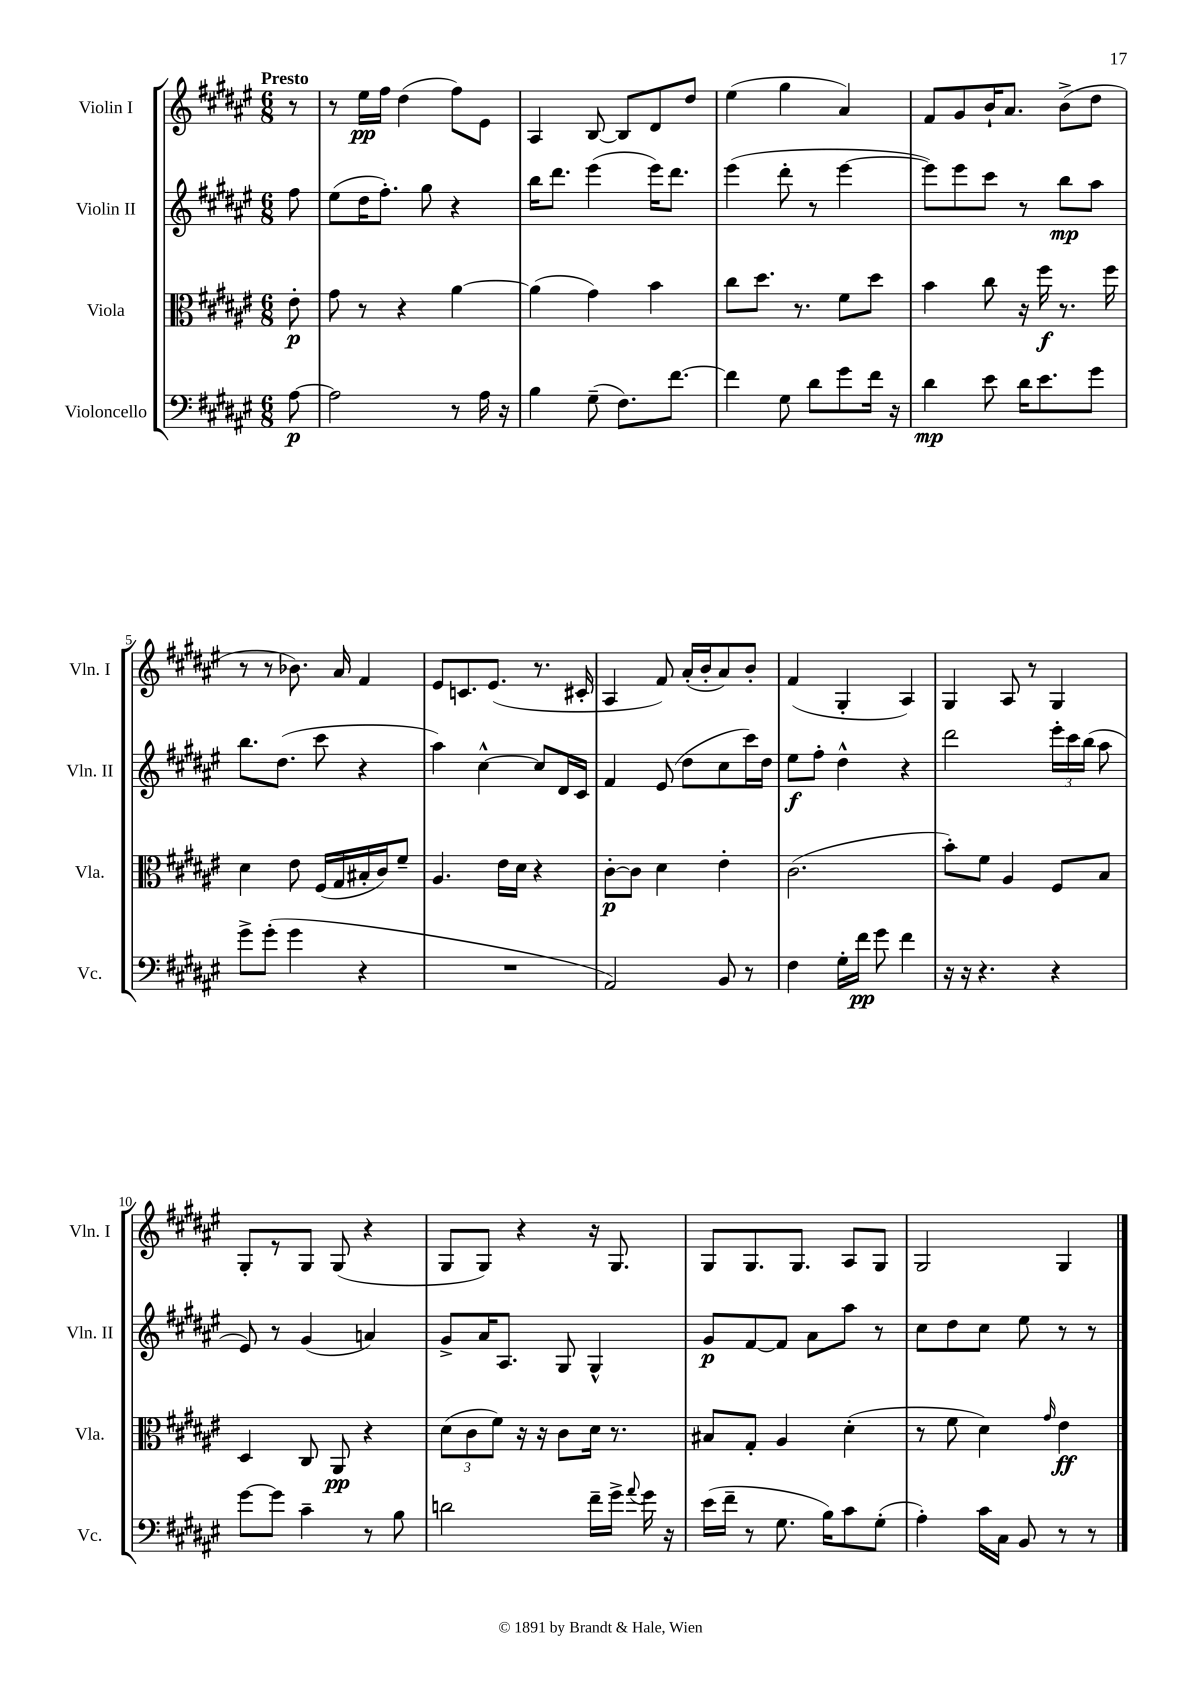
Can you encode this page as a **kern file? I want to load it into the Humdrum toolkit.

**kern	**kern	**kern	**kern
*staff4	*staff3	*staff2	*staff1
*clefF4	*clefC3	*clefG2	*clefG2
*k[f#c#g#d#a#e#]	*k[f#c#g#d#a#e#]	*k[f#c#g#d#a#e#]	*k[f#c#g#d#a#e#]
*M6/8	*M6/8	*M6/8	*M6/8
[8A#	8e#'	8ff#	8r
=	=	=	=
2A#]	8g#	(8ee#	8r
.	8r	16dd#	16ee#
.	.	8.ff#')	16ff#
.	4r	.	(4dd#
.	.	8gg#	.
8r	[4a#	4r	8ff#)
16A#	.	.	8e#
16r	.	.	.
=	=	=	=
4B	(4a#]	16bb	4A#
.	.	8.ddd#	.
(8G#~	4g#)	(4eee#	[8B
8.F#)	.	.	8B]
.	4b	16eee#)	8d#
[8.f#	.	8.ddd#	.
.	.	.	8dd#
=	=	=	=
4f#]	8cc#	(4eee#	(4ee#
.	8.dd#	.	.
8G#	.	8ddd#'	4gg#
.	8.r	.	.
8d#	.	8r	.
8g#	8f#	[4eee#	4a#)
16f#	8dd#	.	.
16r	.	.	.
=	=	=	=
4d#	4b	8eee#])	8f#
.	.	8eee#	8g#
8e#	8cc#	8ccc#	16b`
.	.	.	8.a#
16d#	16r	8r	.
8.e#	16ff#	.	.
.	8.r	8bb	(8b^
8g#	.	8aa#	8dd#
.	16ff#	.	.
=	=	=	=
8g#^	4d#	8.bb	8r
(8g#'	.	.	8r
.	.	(8.dd#	.
4g#	8e#	.	8.b-)
.	(16F#	8ccc#	.
.	16G#	.	16a#
4r	16B#'	4r	4f#
.	16c#)	.	.
.	8f#~	.	.
=	=	=	=
2.r	4.A#	4aa#)	8e#
.	.	.	8.c
.	.	[4cc#^^	.
.	.	.	(8.e#
.	16e#	.	.
.	16d#	.	.
.	4r	8cc#]	8.r
.	.	16d#	.
.	.	16c#	16c#'
=	=	=	=
2AA#)	[8c#'	4f#	4A#
.	8c#]	.	.
.	4d#	(8e#	8f#)
.	.	8dd#	(16a#'
.	.	.	16b'
8BB	4e#'	8cc#	8a#)
8r	.	16ccc#)	8b'
.	.	16dd#	.
=	=	=	=
4F#	(2.c#	8ee#	(4f#
.	.	8ff#'	.
16G#'	.	4dd#^^	4G#'
16f#	.	.	.
8g#	.	.	.
4f#	.	4r	4A#)
=	=	=	=
16r	8b')	2ddd#	4G#
16r	.	.	.
4.r	8f#	.	.
.	4A#	.	8A#
.	.	.	8r
4r	8F#	24eee#'	4G#
.	.	24ccc#	.
.	.	(24bb	.
.	8B	8aa#	.
=	=	=	=
[8g#	4D#	8e#)	8G#'
8g#]	.	8r	8r
4c#~	8C#	(4g#	8G#
.	8AA#	.	(8G#
8r	4r	4a)	4r
8B	.	.	.
=	=	=	=
2d	(12d#	8g#^	8G#
.	12c#	.	.
.	.	16a#	8G#)
.	12f#)	.	.
.	.	8.A#	.
.	16r	.	4r
.	16r	.	.
.	8c#	8G#	.
16f#~	16d#	4G#^^	16r
16g#^	8.r	.	8.G#
8qqa#	.	.	.
16g#	.	.	.
16r	.	.	.
=	=	=	=
(16e#	8B#	8g#	8G#
16f#~	.	.	.
8r	8G#'	[8f#	8.G#
8.G#	4A#	8f#]	.
.	.	.	8.G#
.	.	8a#	.
16B)	.	.	.
8c#	(4d#'	8aa#	8A#
(8G#'	.	8r	8G#
=	=	=	=
4A#')	8r	8cc#	2G#
.	8f#	8dd#	.
16c#	4d#)	8cc#	.
16C#	.	.	.
8BB	.	8ee#	.
.	16qqg#	.	.
8r	4e#	8r	4G#
8r	.	8r	.
==	==	==	==
*-	*-	*-	*-
